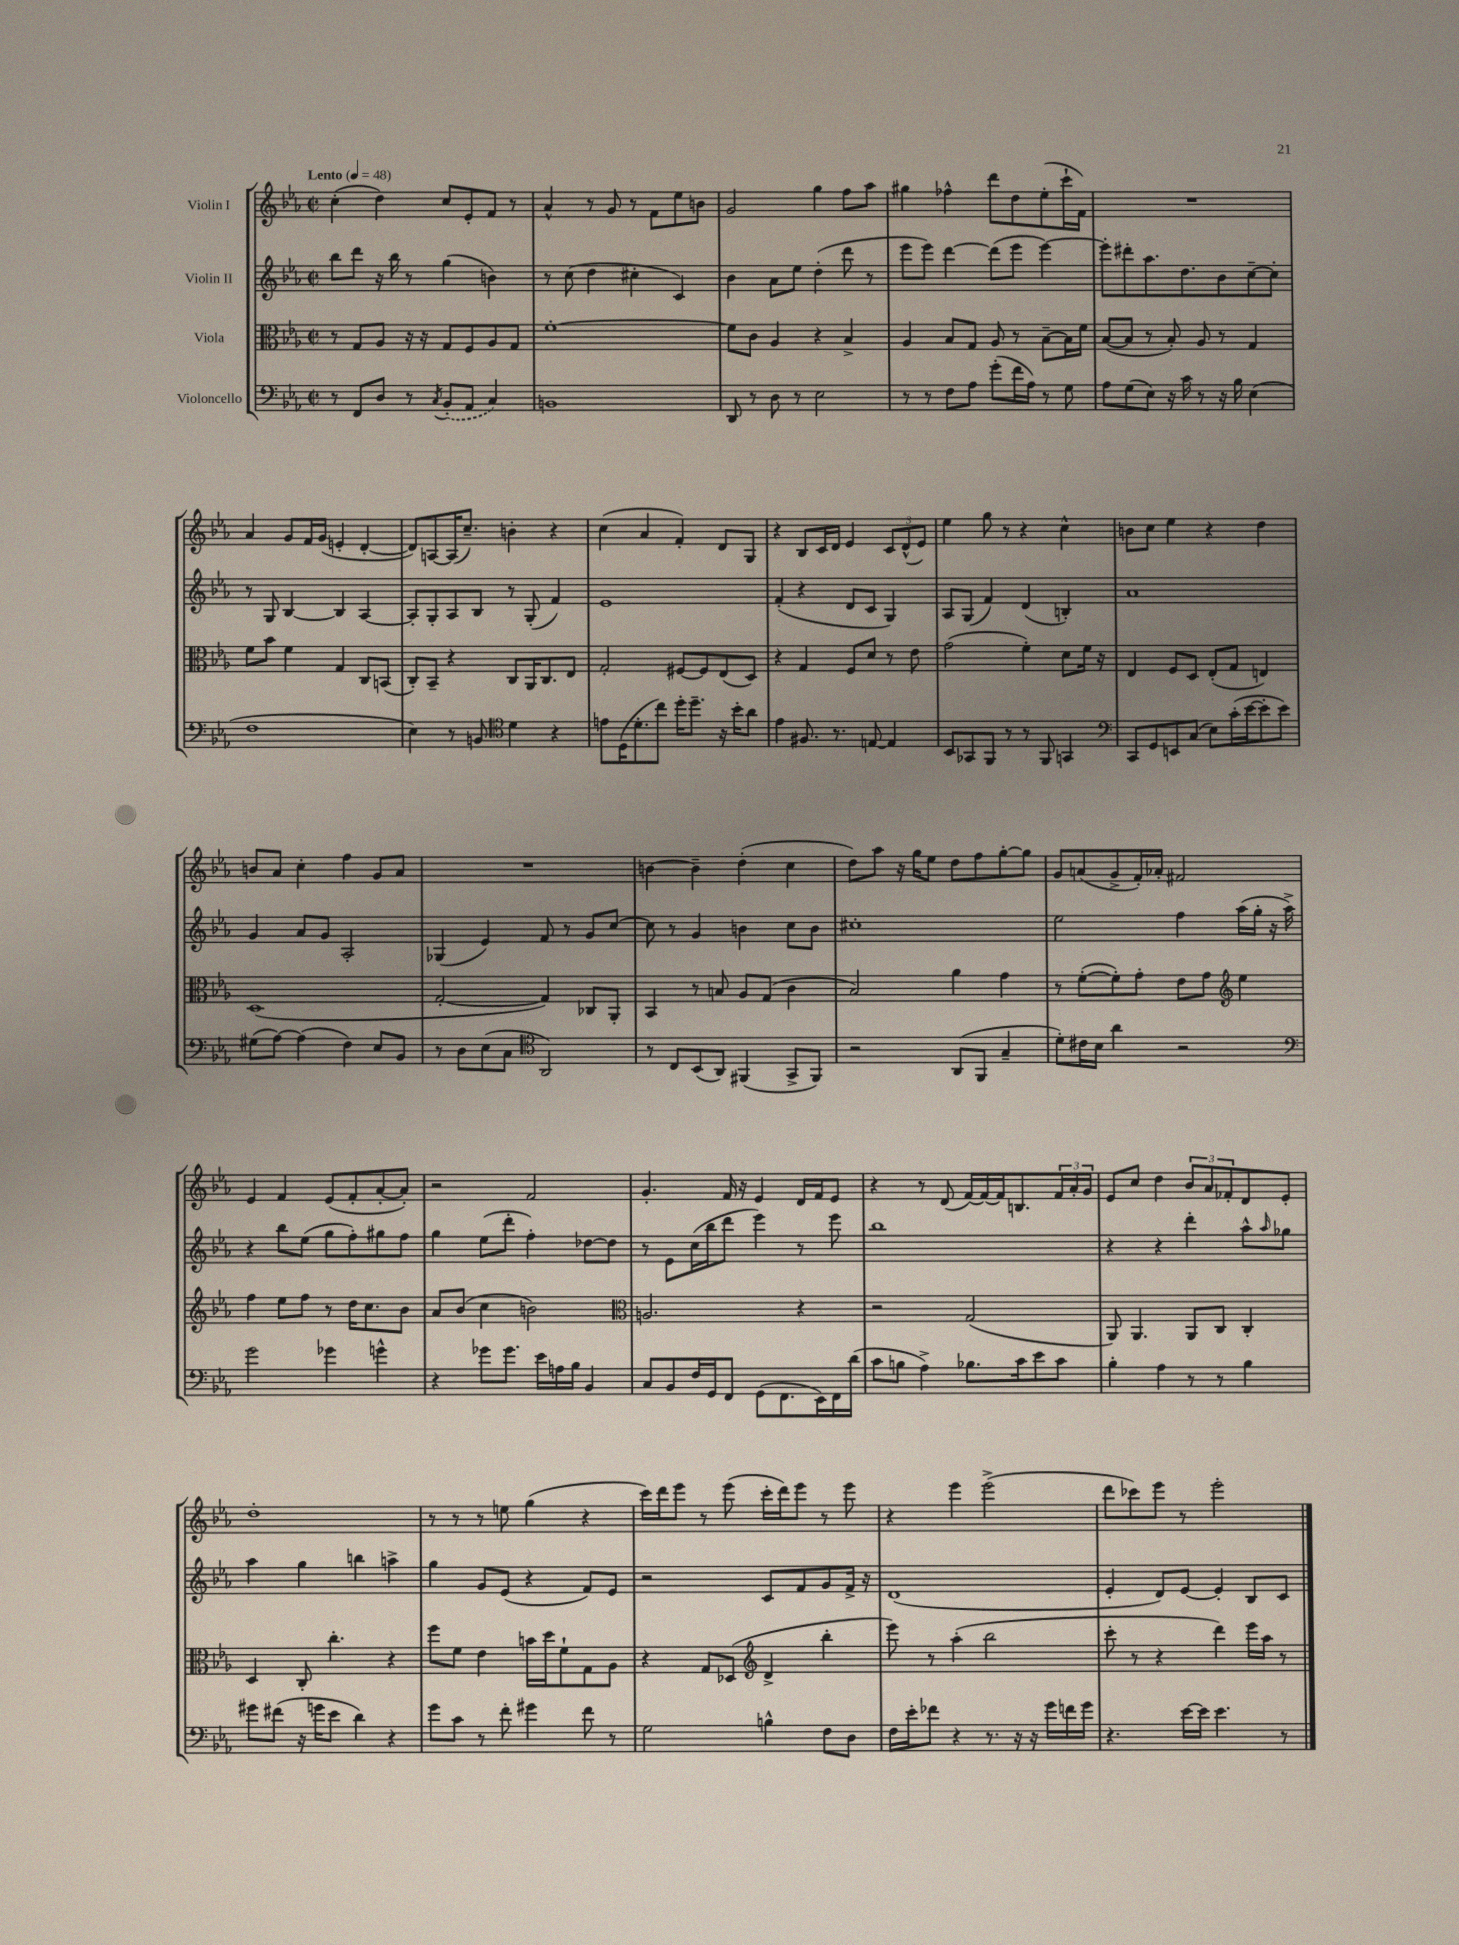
<<
\new StaffGroup <<
\new Staff = "s0" \with { instrumentName = "Violin I" } {
    \clef treble \key ees \major \defaultTimeSignature \time 2/2 \tempo "Lento" 4 = 48
    c''4-.( d''4) c''8 ees'8-. f'8 r8 |
    aes'4-^ r8 g'8 r8 f'8 ees''8 b'8 |
    g'2 g''4 f''8 aes''8 |
    gis''4 fes''4-^ d'''8 d''8 ees''8-.( c'''16-! f'16) |
    R1 |
    aes'4 g'8 f'16 g'16( e'4-. d'4~-. |
    d'8) a8~ a16( c''8.--) b'4-. r4 |
    c''4( aes'4 f'4-.) d'8 g8 |
    r4 bes8 c'16 d'16 ees'4 \tuplet 3/2 { c'8 d'8-^( ees'8) } |
    ees''4 g''8 r8 r4 c''4-^ |
    b'8 c''8 ees''4 r4 d''4 |
    b'8 aes'8 c''4-. f''4 g'8 aes'8 |
    R1 |
    b'4~ b'4-- d''4-.( c''4 |
    d''8) aes''8 r16 g''16 ees''8 d''8 f''8 g''8~-. g''8 |
    g'8 a'8( g'8-> f'16-.) aes'16-. fis'2 |
    ees'4 f'4 ees'8( f'8-. aes'8~-. aes'8-.) |
    r2 f'2 |
    g'4.-. f'16 r16 ees'4 d'16 f'16 ees'8 |
    r4 r8 d'8( f'16~) f'16~ f'16 b8. \tuplet 3/2 { f'16 aes'16-. g'16 } |
    ees'8 c''8 d''4 \tuplet 3/2 { bes'8 aes'8 fes'8-. } d'8 ees'8-. |
    d''1-. |
    r8 r8 r8 e''8 g''4( r4 |
    c'''16) d'''16 ees'''8 r8 ees'''8( c'''16-. d'''16) ees'''8 r8 ees'''8 |
    r4 ees'''4 ees'''2->( |
    d'''8 ces'''8) ees'''8 r8 ees'''2-. \bar "|." |
}
\new Staff = "s1" \with { instrumentName = "Violin II" } {
    \clef treble \key ees \major \defaultTimeSignature \time 2/2
    bes''8 d'''8 r16 bes''16 r8 g''4( b'4) |
    r8 c''8( d''4 cis''4-. c'4) |
    bes'4 aes'8 ees''8 d''4-.( d'''8 r8 |
    ees'''8 ees'''8) d'''4~ d'''8( ees'''8 ees'''4~) |
    ees'''8-. dis'''8-. aes''8. d''8. bes'8 c''8~-- c''8-. |
    r8 g8 bes4~ bes4 aes4~ |
    aes8-. g8-. aes8 bes8 r8 g8-.( f'4) |
    ees'1 |
    f'4-.( r4 d'8 c'8 g4) |
    aes8 g8( f'4) d'4( b4-.) |
    aes'1 |
    g'4 aes'8 g'8 aes2-. |
    ges4( ees'4) f'8 r8 g'8 c''8~ |
    c''8 r8 g'4 b'4 c''8 b'8 |
    cis''1-. |
    ees''2 f''4 aes''16( g''16-. r16 aes''16->) |
    r4 bes''8 ees''8( g''8 f''8-.) gis''8 f''8 |
    g''4 ees''8( d'''8-. f''4-.) des''8~ des''8 |
    r8 ees'8 c''16( bes''16 d'''8 ees'''4) r8 ees'''8 |
    bes''1 |
    r4 r4 d'''4-. aes''8-^ \grace { aes''16 } ges''8 |
    aes''4 g''4 b''4 a''4-> |
    g''4 g'8 ees'8( r4 f'8) ees'8 |
    r2 c'8 f'8 g'8 f'16-> r16 |
    d'1( |
    ees'4-. d'8) ees'8~ ees'4-. bes8 c'8 \bar "|." |
}
\new Staff = "s2" \with { instrumentName = "Viola" } {
    \clef alto \key ees \major \defaultTimeSignature \time 2/2
    r8 g8 aes8 r16 r16 g8 f8 aes8 g8 |
    f'1~-. |
    f'8 c'8 aes4 r4 bes4-> |
    aes4 bes8 g8 aes8 r8 bes8~-- bes16 f'16 |
    bes8~( bes8 r8 bes8-.) aes8 r8 g4 |
    f'8 bes'8 f'4 g4 c8 b,8( |
    c8-.) bes,8-- r4 c8 aes,16 c8. ees8 |
    g2-. fis8~ fis8 ees8( d8) |
    r4 g4 f8 d'8 r8 ees'8 |
    g'2( f'4-.) d'8 f'16 r16 |
    ees4 f8 d8 ees8-.( g8 e4) |
    d1( |
    g2~-. g4) ces8 aes,8-. |
    bes,4 r8 b8 aes8 g8( c'4 |
    bes2) aes'4 g'4 |
    r8 f'8~-.( f'8-.) g'8-. ees'8 g'8 \clef treble ees''4 |
    f''4 ees''8 f''8 r8 d''16 c''8. bes'8 |
    aes'8 bes'8( c''4 b'2) |
    \clef alto a2. r4 |
    r2 g2( |
    aes,8) aes,4. aes,8 c8 c4-. |
    d4 c8-. c''4.-. r4 |
    f''8 f'8 ees'4 b'16 d''16 f'8-! g8 aes8 |
    r4 g8 des8( \clef treble d'4-> bes''4-. |
    ees'''8) r8 aes''4-.( bes''2 |
    c'''8-. r8 r4 d'''4) ees'''16 aes''16 r8 \bar "|." |
}
\new Staff = "s3" \with { instrumentName = "Violoncello" } {
    \clef bass \key ees \major \defaultTimeSignature \time 2/2
    r8 f,8 d8 r8 \acciaccatura { c8 } \once \slurDashed bes,8-.( aes,8 c4) |
    b,1 |
    d,8 r8 d8 r8 ees2 |
    r8 r8 f8 aes8 g'8-.( f'16 aes16) r8 g8 |
    aes8 g8( ees8) r16 c'16 r8 r16 bes16 ees4( |
    f1 |
    ees4) r8 b,8 \clef tenor d'4 r4 |
    e'8 d16( d'8.-. c''8) d''16-. d''8.-- r16 bes'16-. aes'8 |
    ees'4 fis8. r8. e8~ e4 |
    bes,8 ges,8 f,8 r8 r8 f,8 g,4 |
    \clef bass c,8 g,8 e,8 c8( ees8) c'16-.( ees'16~ ees'8-. ees'8) |
    gis8( aes8~) aes4( f4) ees8 bes,8 |
    r8 d8 ees8( c8 \clef tenor aes,2) |
    r8 c8 bes,8( aes,8) fis,4( g,8-> fis,8) |
    r2 aes,8( f,8 g4-- |
    d'8-.) cis'16 bes16 aes'4 r2 |
    \clef bass g'2 ges'4 g'4-^ |
    r4 ges'8 ges'8. ees'16 a16 bes16 bes,4 |
    c8 bes,8 f16 g,16 f,8 g,8( f,8. ees,16) f,16 d'16( |
    c'8 b8 aes4->) bes8. c'16 ees'8 c'8 |
    bes4-. aes4 r8 r8 bes4 |
    gis'8 fis'8( r16 g'16 ees'8 d'4) r4 |
    g'8 c'8 r8 f'8-. gis'4 f'8 r8 |
    g2 b4-^ f8 d8 |
    f16 ees'16-. fes'8 r4 r8. r16 r16 g'16 f'16 g'16 |
    r4. ees'16~ ees'16 ees'4. r8 \bar "|." |
}
>>
>>
\layout { \context { \Score \remove "Bar_number_engraver" } }
